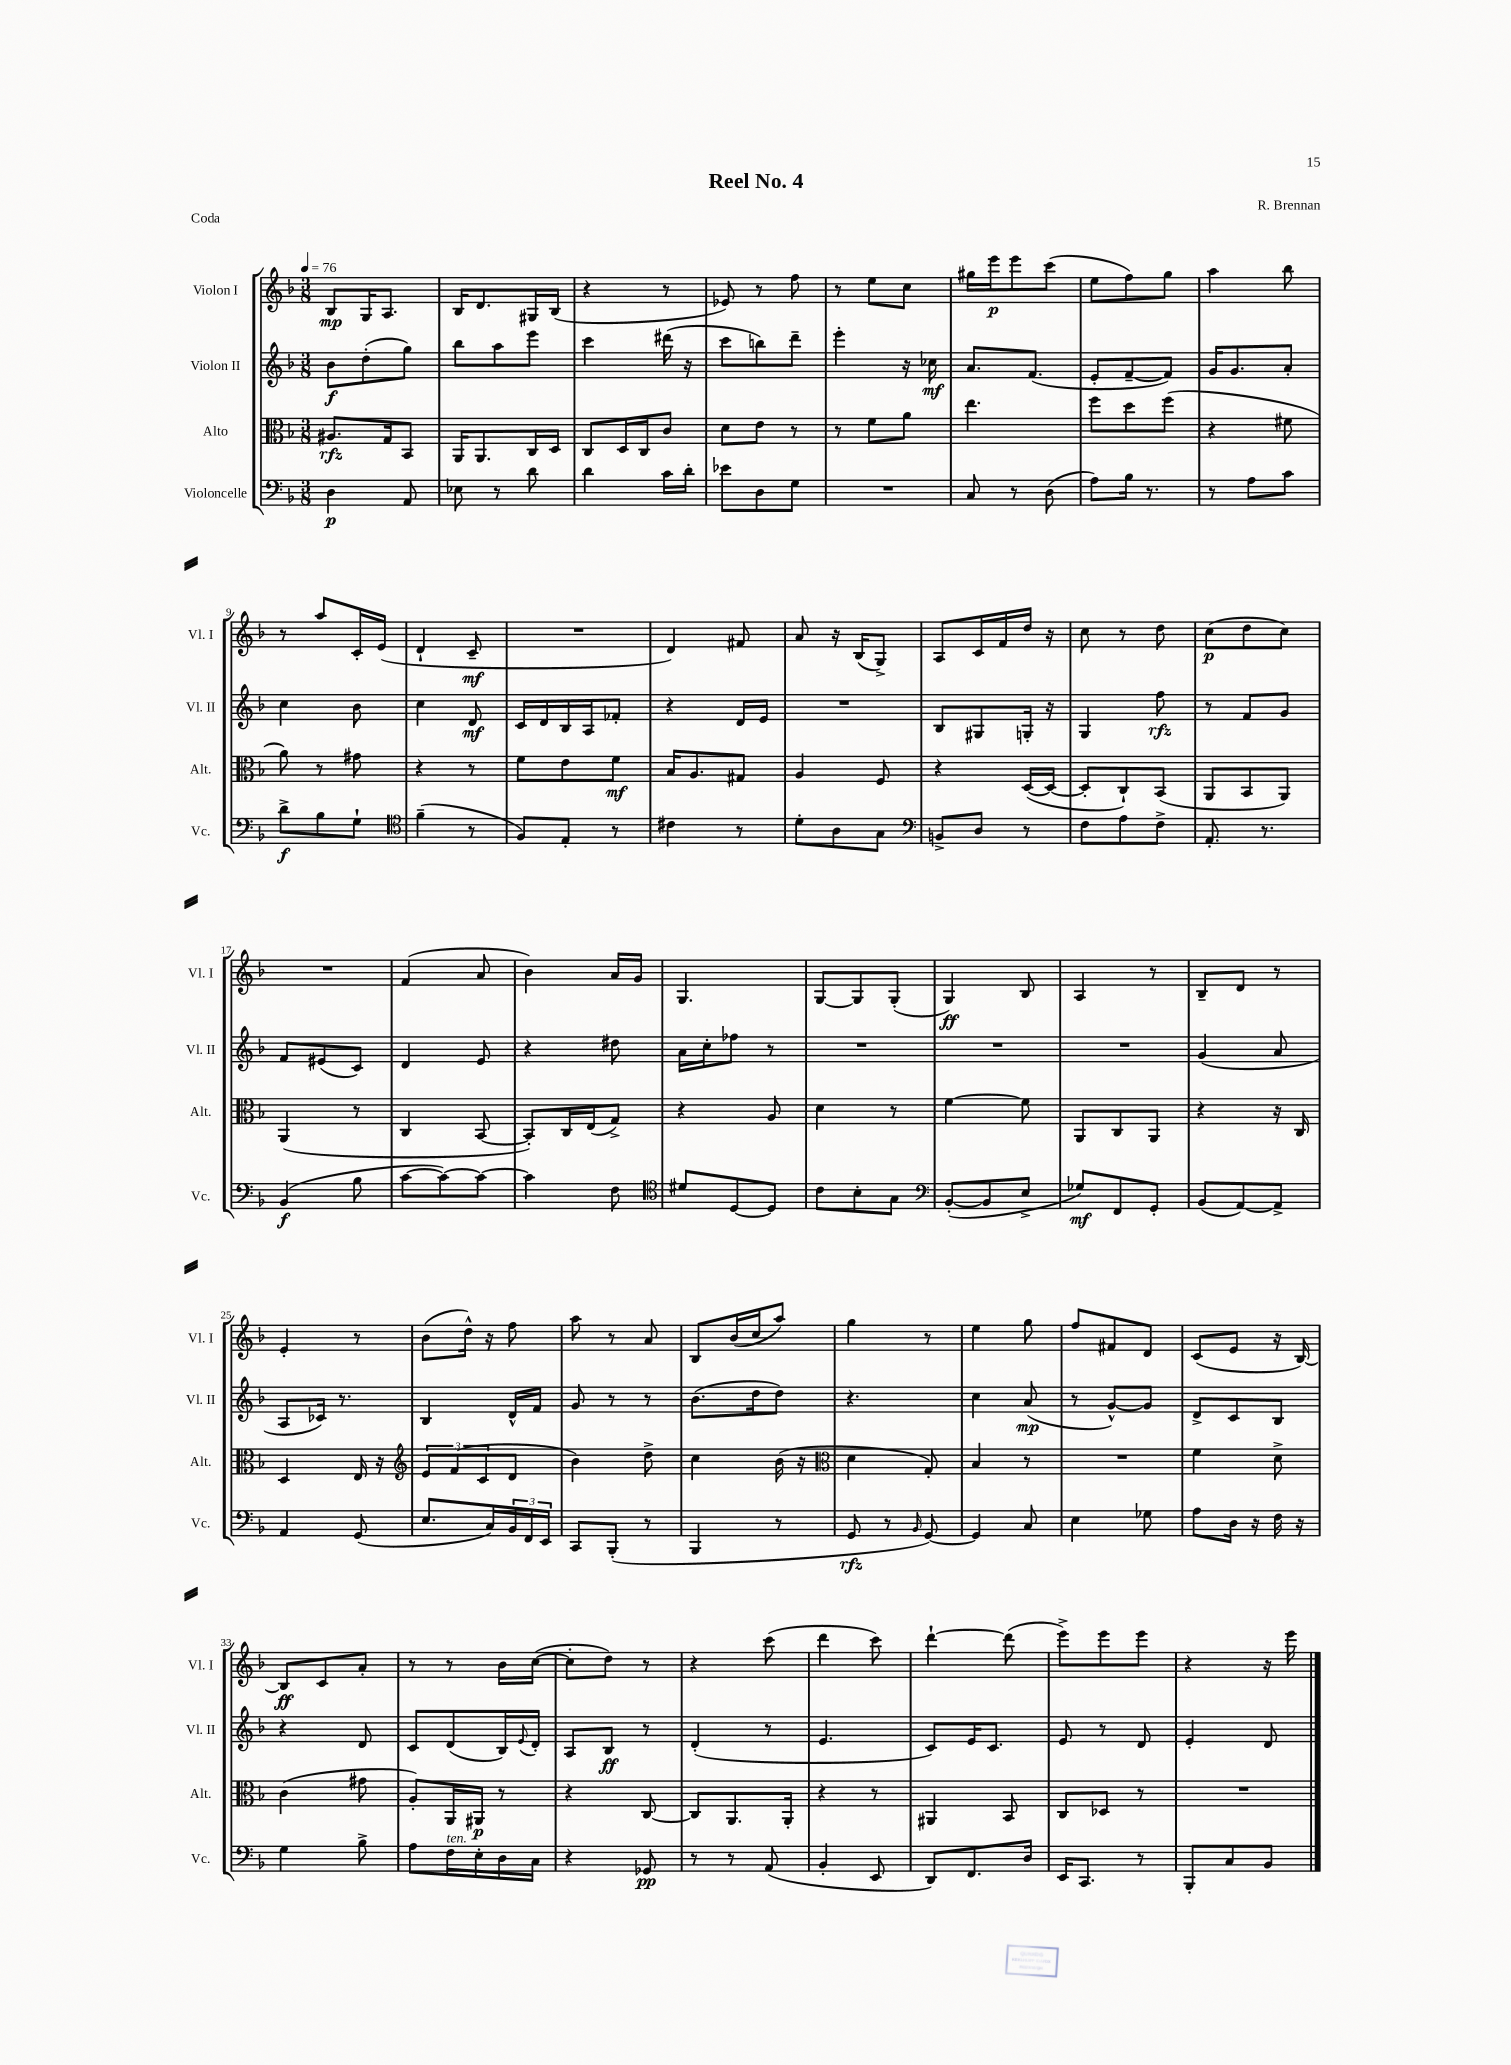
\header { title = "Reel No. 4" composer = "R. Brennan" piece = "Coda" }
<<
\new StaffGroup <<
\new Staff = "s0" \with { instrumentName = "Violon I" shortInstrumentName = "Vl. I" } {
    \clef treble \key f \major \numericTimeSignature \time 3/8 \tempo 4 = 76
    bes8\mp g16 a8. |
    bes16 d'8. gis16 bes16( |
    r4 r8 |
    ees'8) r8 f''8 |
    r8 e''8 c''8 |
    gis''16 e'''16\p e'''8 c'''8( |
    e''8 f''8) g''8 |
    a''4 bes''8 |
    r8 a''8 c'16-. e'16( |
    d'4-! c'8--\mf |
    R4. |
    d'4) fis'8 |
    a'8 r16 bes16( g8->) |
    a8 c'16 f'16 d''16 r16 |
    c''8 r8 d''8 |
    c''8\p( d''8 c''8) |
    R4. |
    f'4( a'8 |
    bes'4) a'16 g'16 |
    g4. |
    g8~ g8 g8-.( |
    g4\ff) bes8 |
    a4 r8 |
    bes8-- d'8 r8 |
    e'4-. r8 |
    bes'8( d''16-^) r16 f''8 |
    a''8 r8 a'8 |
    bes8 bes'16( c''16 a''8) |
    g''4 r8 |
    e''4 g''8 |
    f''8 fis'8 d'8 |
    c'8( e'8 r16 bes16~) |
    bes8\ff c'8 a'8-. |
    r8 r8 bes'16 c''16~( |
    c''8-. d''8) r8 |
    r4 c'''8( |
    d'''4 c'''8) |
    d'''4~-! d'''8( |
    e'''8->) e'''8 e'''8 |
    r4 r16 e'''16 \bar "|." |
}
\new Staff = "s1" \with { instrumentName = "Violon II" shortInstrumentName = "Vl. II" } {
    \clef treble \key f \major \numericTimeSignature \time 3/8
    bes'8\f d''8-.( g''8) |
    bes''8 a''8 e'''8 |
    c'''4 dis'''16( r16 |
    c'''8 b''8) d'''8-- |
    e'''4-. r16 ces''16\mf |
    a'8. f'8.( |
    e'8-. f'8~-- f'8) |
    g'16 g'8. a'8-. |
    c''4 bes'8 |
    c''4 d'8\mf |
    c'16 d'16 bes16 a16 fes'8-. |
    r4 d'16 e'16 |
    R4. |
    bes8 gis8 g16-. r16 |
    g4 f''8\rfz |
    r8 f'8 g'8 |
    f'8 eis'8( c'8) |
    d'4 e'8 |
    r4 dis''8 |
    a'16 c''16-. fes''8 r8 |
    R4. |
    R4. |
    R4. |
    g'4( a'8 |
    a8 ces'16) r8. |
    bes4 d'16-^ f'16 |
    g'8 r8 r8 |
    bes'8.( d''16 d''8) |
    r4. |
    c''4 a'8\mp( |
    r8 g'8~-^) g'8 |
    d'8-> c'8 bes8 |
    r4 d'8 |
    c'8 d'8( bes16) \appoggiatura { e'8 } d'16-. |
    a8 bes8\ff r8 |
    d'4-.( r8 |
    e'4. |
    c'8) e'16 c'8. |
    e'8 r8 d'8 |
    e'4-. d'8 \bar "|." |
}
\new Staff = "s2" \with { instrumentName = "Alto" shortInstrumentName = "Alt." } {
    \clef alto \key f \major \numericTimeSignature \time 3/8
    ais8.\rfz g16 bes,8 |
    a,16 a,8. c16 d16 |
    c8 d16 c16 c'8 |
    d'8 e'8 r8 |
    r8 f'8 a'8 |
    e''4. |
    f''8 d''8 f''8( |
    r4 fis'8 |
    a'8) r8 gis'8 |
    r4 r8 |
    f'8 e'8 f'8\mf |
    bes16 a8. gis8 |
    a4 f8 |
    r4 d16~( d16~ |
    d8-. c8-!) bes,8( |
    a,8 bes,8 a,8) |
    a,4( r8 |
    c4 bes,8~ |
    bes,8-.) c16 e16( g8->) |
    r4 a8 |
    d'4 r8 |
    f'4~ f'8 |
    a,8 c8 a,8 |
    r4 r16 c16 |
    d4 e16 r16 |
    \clef treble \tuplet 3/2 { e'8 f'8( c'8 } d'8 |
    bes'4) d''8-> |
    c''4 bes'16( r16 |
    \clef alto d'4 g8-.) |
    bes4 r8 |
    R4. |
    f'4 d'8-> |
    c'4( gis'8 |
    a8-.) a,16 ais,16\p r8 |
    r4 c8~ |
    c8 a,8. a,16-. |
    r4 r8 |
    ais,4 bes,8 |
    c8 des8 r8 |
    R4. \bar "|." |
}
\new Staff = "s3" \with { instrumentName = "Violoncelle" shortInstrumentName = "Vc." } {
    \clef bass \key f \major \numericTimeSignature \time 3/8
    d4\p a,8 |
    ees8 r8 d'8 |
    d'4 c'16 d'16-. |
    ees'8 d8 g8 |
    R4. |
    c8 r8 d8( |
    a8) bes16 r8. |
    r8 a8 c'8 |
    d'8->\f bes8 g8-! |
    \clef tenor f'4--( r8 |
    f8) e8-. r8 |
    cis'4 r8 |
    d'8-. a8 g8 |
    \clef bass b,8-> d8 r8 |
    f8 a8 f8-> |
    a,8.-. r8. |
    bes,4\f( bes8 |
    c'8~ c'8~) c'8~ |
    c'4 f8 |
    \clef tenor dis'8 d8~ d8 |
    c'8 bes8-. g8 |
    \clef bass bes,8~-.( bes,8 e8-> |
    ges8\mf) f,8 g,8-. |
    bes,8( a,8~) a,8-> |
    a,4 g,8( |
    e8. c16) \tuplet 3/2 { bes,16 f,16 e,16 } |
    c,8 bes,,8-.( r8 |
    bes,,4 r8 |
    g,8\rfz r8 \grace { bes,16 } g,8~) |
    g,4 c8 |
    e4 ges8 |
    a8 d16 r16 f16 r16 |
    g4 bes8-> |
    a8 f16^\markup { \italic "ten." } e16-. d16 c16 |
    r4 ges,8\pp |
    r8 r8 a,8( |
    bes,4-. e,8 |
    d,8) f,8. d16 |
    e,16 c,8. r8 |
    bes,,8-. c8 bes,8 \bar "|." |
}
>>
>>
